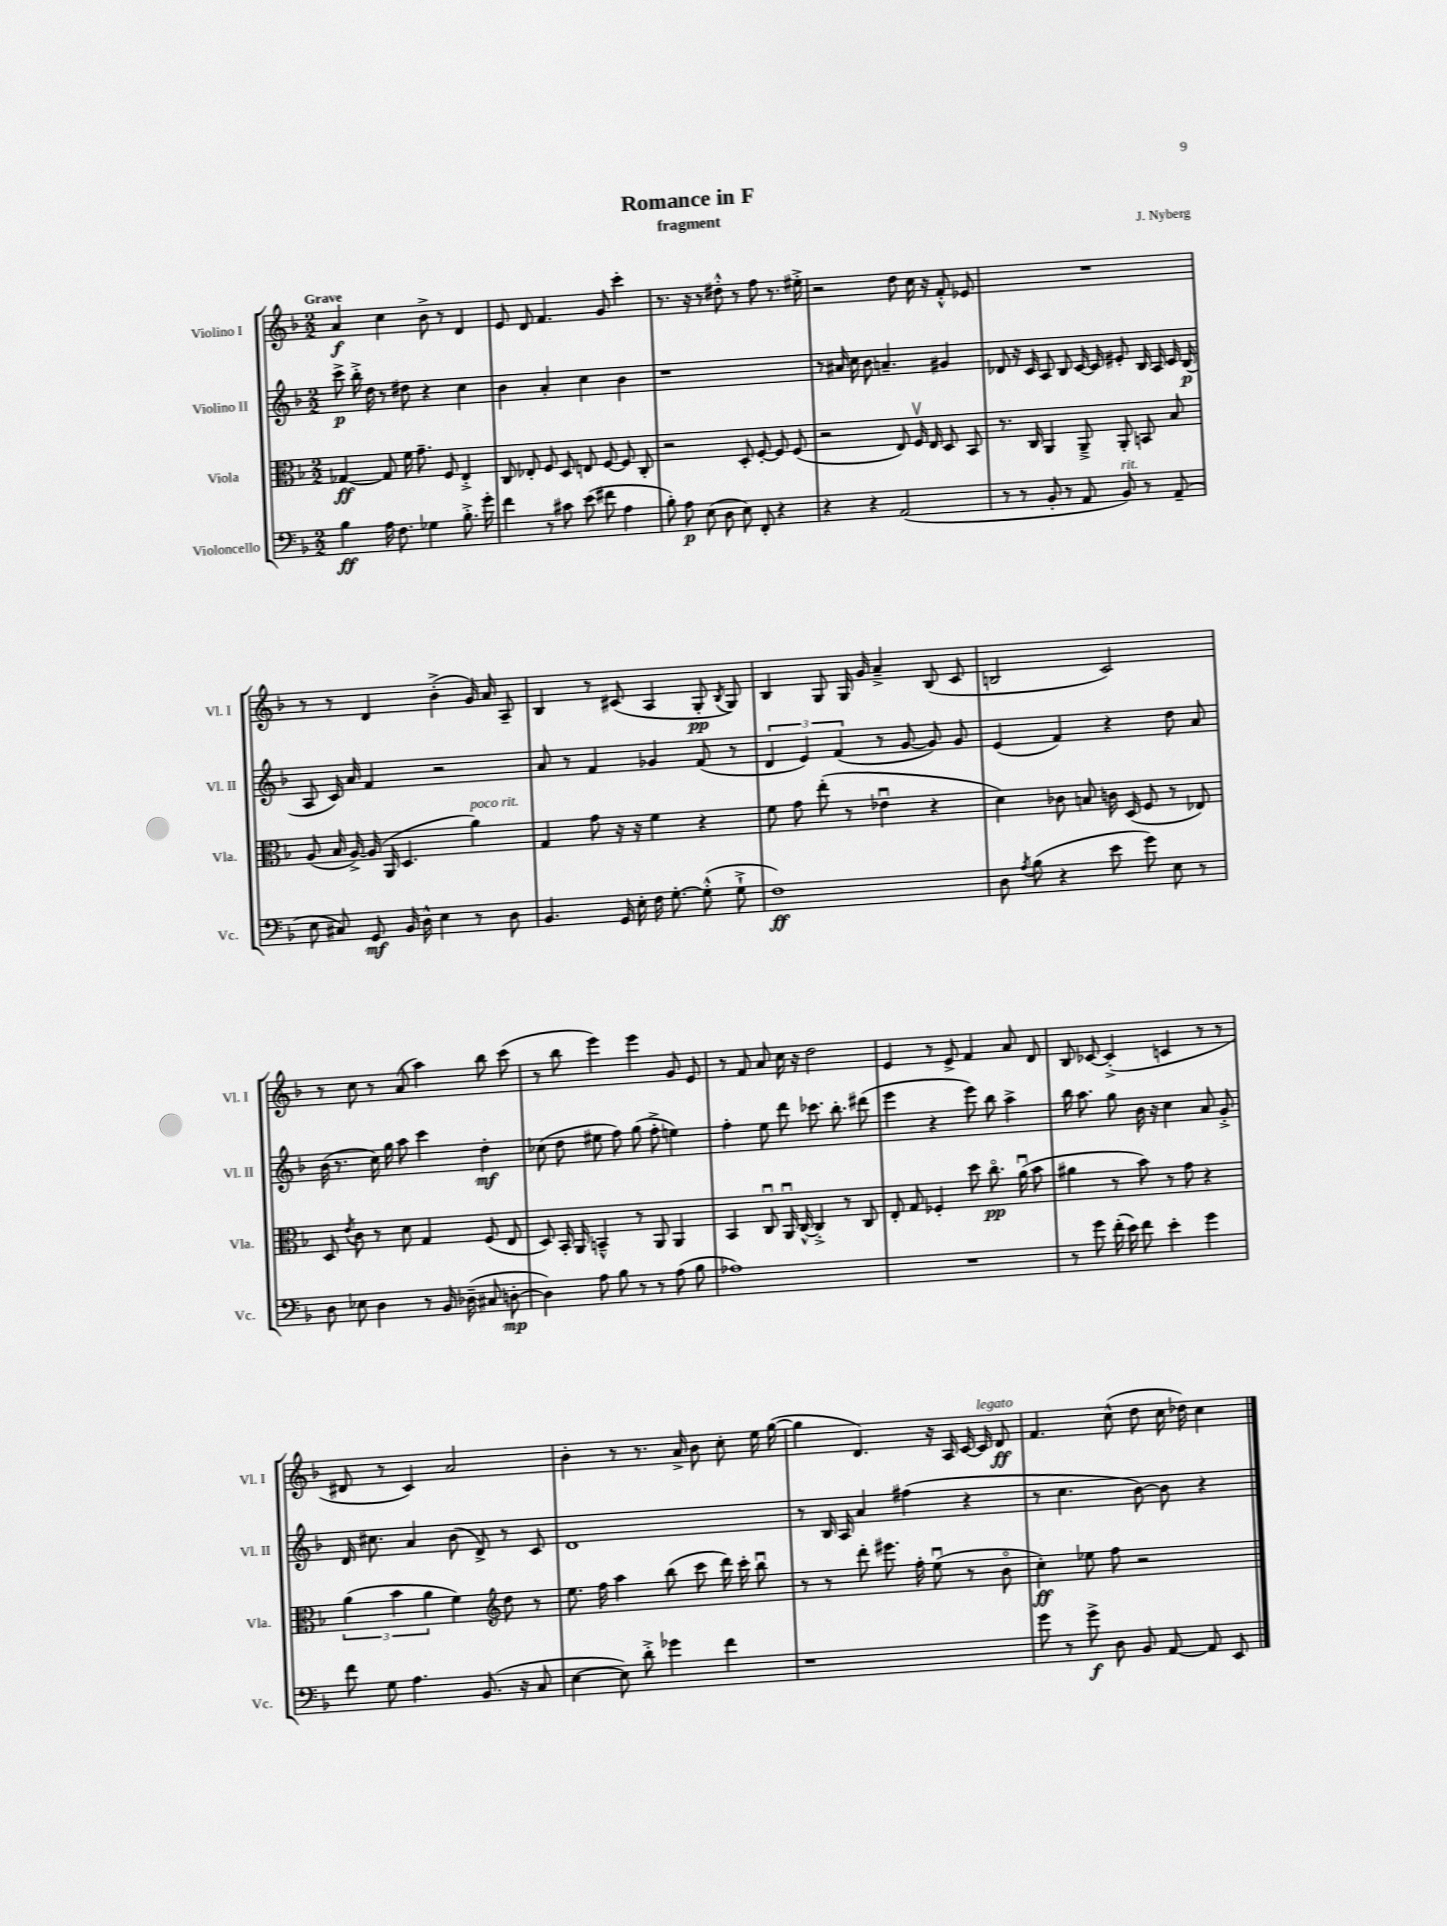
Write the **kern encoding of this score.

**kern	**dynam	**kern	**dynam	**kern	**dynam	**kern	**dynam
*part4	*part4	*part3	*part3	*part2	*part2	*part1	*part1
*staff4	*staff4	*staff3	*staff3	*staff2	*staff2	*staff1	*staff1
*I"Violoncello	*	*I"Viola	*	*I"Violino II	*	*I"Violino I	*
*I'Vc.	*	*I'Vla.	*	*I'Vl. II	*	*I'Vl. I	*
*clefF4	*	*clefC3	*	*clefG2	*	*clefG2	*
*k[b-]	*	*k[b-]	*	*k[b-]	*	*k[b-]	*
*M2/2	*	*M2/2	*	*M2/2	*	*M2/2	*
=1	=1	=1	=1	=1	=1	=1	=1
!	!	!	!	!	!	!LO:TX:a:B:t=Grave	!
4B-\	ff	[4G-X/	ff	8ccc^\	p	4a/	f
.	.	.	.	16bb-'^\	.	.	.
.	.	.	.	16dd\	.	.	.
16A\	.	8G-/]	.	8r	.	4cc\	.
8.F\	.	.	.	.	.	.	.
.	.	16f\	.	8dd#X\	.	.	.
.	.	8.g~\	.	.	.	.	.
4G-X\	.	.	.	4r	.	8b-^\	.
.	.	8F/	.	.	.	8r	.
8.B-'^\	.	4E'^/	.	4cc\	.	4d/	.
16g'\	.	.	.	.	.	.	.
=2	=2	=2	=2	=2	=2	=2	=2
4f\	.	8C/	.	4b-\	.	8e/	.
.	.	8E-X'/	.	.	.	8d/	.
8r	.	8F/	.	4a'/	.	4.f/	.
8c#X\	.	8D/	.	.	.	.	.
(8e\	.	8En/	.	4cc\	.	.	.
8f#X\	.	[8F/	.	.	.	8g/	.
4A\	.	8F/]	.	4b-\	.	4ccc'\	.
.	.	8C'/	.	.	.	.	.
=3	=3	=3	=3	=3	=3	=3	=3
8B-'\)	.	2r	.	1r	.	8.r	.
8A\	p	.	.	.	.	.	.
.	.	.	.	.	.	16r	.
(8E\	.	.	.	.	.	8r	.
8D\	.	.	.	.	.	8dd#X'^^\	.
8E\)	.	8D'/	.	.	.	8r	.
8FF'/	.	[8F'/	.	.	.	8ff\	.
4r	.	8F/]	.	.	.	8.r	.
.	.	(8F/	.	.	.	.	.
.	.	.	.	.	.	16ee#X'^\	.
=4	=4	=4	=4	=4	=4	=4	=4
4r	.	2r	.	8r	.	2r	.
.	.	.	.	16a#X/	.	.	.
.	.	.	.	16cc\	.	.	.
4r	.	.	.	8b-\	.	.	.
.	.	.	.	4.an~/	.	.	.
(2AA/	.	8E/)	.	.	.	8dd\	.
.	.	16Fv/	.	.	.	16cc\	.
.	.	16E/	.	.	.	16r	.
.	.	8D/	.	4g#X/	.	8f'^^/	.
.	.	8BB-/	.	.	.	8e-X/	.
=5	=5	=5	=5	=5	=5	=5	=5
8r	.	8.r	.	8d-X/	.	1r	.
8r	.	.	.	16r	.	.	.
.	.	16C/	.	16c/	.	.	.
8BB-'/	.	4AA/	.	8A/	.	.	.
8r	.	.	.	8B-/	.	.	.
8AA/	.	8AA~^/	.	[16c/	.	.	.
.	.	.	.	16c/]	.	.	.
!LO:TX:a:i:t=rit.	!	!	!	!	!	!	!
8BB-/)	.	8AA'/	.	8e#X'/	.	.	.
8r	.	8BBn/	.	16B-/	.	.	.
.	.	.	.	16A/	.	.	.
(8AA~/	.	8B-/	.	16c/	.	.	.
.	.	.	.	(16B-/	p	.	.
!!LO:LB:g=z
=6	=6	=6	=6	=6	=6	=6	=6
8E\	.	(8A/	.	8A/	.	8r	.
8C#X/)	.	16B-/	.	16c/)	.	8r	.
.	.	[16A^/)	.	16a/	.	.	.
8GG/	mf	(16A/]	.	4f/	.	4d/	.
.	.	16AA/	.	.	.	.	.
16BB-/	.	4.D/	.	.	.	.	.
16D^^\	.	.	.	.	.	.	.
4E\	.	.	.	2r	.	(4b-'^\	.
!	!	!LO:TX:a:i:t=poco rit.	!	!	!	!	!
8r	.	4a\)	.	.	.	16g/)	.
.	.	.	.	.	.	16a/	.
8D\	.	.	.	.	.	8A~/	.
=7	=7	=7	=7	=7	=7	=7	=7
4.BB-/	.	4G/	.	8a/	.	4B-/	.
.	.	.	.	8r	.	.	.
.	.	8g\	.	4f/	.	8r	.
16GG/	.	16r	.	.	.	(8c#X/	.
16E'\	.	16r	.	.	.	.	.
16F\	.	4f\	.	4g-X/	.	4A/	.
[8.G'\	.	.	.	.	.	.	.
(8G'^^\]	.	4r	.	(8f/	.	8G'/	pp
.	.	.	.	.	.	8qB-/	.
8G`^\	.	.	.	8r	.	8G/)	.
=8	=8	=8	=8	=8	=8	=8	=8
1F)	ff	8f\	.	6d/	.	4B-/	.
.	.	8g\	.	.	.	.	.
.	.	.	.	6e/)	.	.	.
.	.	(8ee'\	.	.	.	8G/	.
.	.	.	.	(6f/	.	.	.
.	.	8r	.	.	.	16G/	.
.	.	.	.	.	.	16g/	.
.	.	4e-Xu\	.	8r	.	4a~^/	.
.	.	.	.	[8g/	.	.	.
.	.	4r	.	8g/])	.	(8B-/	.
.	.	.	.	8g/	.	8c/	.
=9	=9	=9	=9	=9	=9	=9	=9
8D\	.	4d\)	.	(4e/	.	2Bn/	.
8qA/	.	.	.	.	.	.	.
(8B-\	.	.	.	.	.	.	.
4r	.	8c-X\	.	4f/)	.	.	.
.	.	8Bn/	.	.	.	.	.
8e\	.	16cn\	.	4r	.	2c/)	.
.	.	(16D/	.	.	.	.	.
8g\)	.	8F/	.	.	.	.	.
8E\	.	8r	.	8dd\	.	.	.
8r	.	8E-X/)	.	8a/	.	.	.
!!LO:LB:g=z
=10	=10	=10	=10	=10	=10	=10	=10
8D\	.	8D/	.	(16b-\	.	8r	.
.	.	.	.	8.r	.	.	.
.	.	8qe/	.	.	.	.	.
8E-X\	.	8c\	.	.	.	8cc\	.
4D\	.	8r	.	16cc\)	.	8r	.
.	.	.	.	16gg\	.	.	.
.	.	8d\	.	8aa\	.	(8a/	.
8r	.	4G/	.	4ccc\	.	4aa\)	.
16BB-/	.	.	.	.	.	.	.
(16D-X~\	.	.	.	.	.	.	.
8C#X/	.	(8F/	.	4dd'\	mf	8bb-\	.
[8Dn'\	mp	8E/	.	.	.	(8ccc\	.
=11	=11	=11	=11	=11	=11	=11	=11
4D\])	.	8D/)	.	(8cc-X\	.	8r	.
.	.	16BB-'/	.	8dd\	.	8bb-\	.
.	.	16AA/	.	.	.	.	.
8A\	.	4BBn~^^/	.	8ee#X\	.	4eee\)	.
8B-\	.	.	.	8ff\)	.	.	.
8r	.	8r	.	(8gg\	.	4eee\	.
8r	.	8AA/	.	8ff'^\	.	.	.
(8A\	.	4AA/	.	4een\)	.	8g/	.
8B-\	.	.	.	.	.	8e/	.
=12	=12	=12	=12	=12	=12	=12	=12
1A-X)	.	4BB-/	.	4ff'\	.	8r	.
.	.	.	.	.	.	8f/	.
.	.	8Cu/	.	8ee\	.	8a/	.
.	.	16AAu/	.	8ddd\	.	16cc\	.
.	.	[16C^^/	.	.	.	16r	.
.	.	4C'^/]	.	8.ccc-X\	.	2dd\	.
.	.	.	.	8.bb-'\	.	.	.
.	.	8r	.	.	.	.	.
.	.	8C/	.	(8ddd#X\	.	.	.
=13	=13	=13	=13	=13	=13	=13	=13
1r	.	8E'/	.	4eee\	.	4e/	.
.	.	8G/	.	.	.	.	.
.	.	4F-X'/	.	4r	.	8r	.
.	.	.	.	.	.	8e^/	.
.	.	8dd\	.	8eee\)	.	4f/	.
.	.	8.cc\	pp	8bb-\	.	.	.
.	.	.	.	4aa^\	.	8a/	.
.	.	(16au\	.	.	.	.	.
.	.	8b-\	.	.	.	8d/	.
=14	=14	=14	=14	=14	=14	=14	=14
8r	.	4a#X\	.	16bb-\	.	8B-/	.
.	.	.	.	8.aa\	.	.	.
8g\	.	.	.	.	.	[8c-X/	.
(16f'\	.	8r	.	8gg\	.	(4c-'^/]	.
16e\)	.	.	.	.	.	.	.
8f\	.	8b-\)	.	16b-\	.	.	.
.	.	.	.	16r	.	.	.
4e'\	.	8r	.	4cc\	.	4cn/	.
.	.	8g\	.	.	.	.	.
4g\	.	4r	.	8a/	.	8r	.
.	.	.	.	8g'^/	.	8r	.
!!LO:LB:g=z
=15	=15	=15	=15	=15	=15	=15	=15
8f\	.	(6a\	.	16d/	.	8d#X/	.
.	.	.	.	8.cc#X\	.	.	.
8G\	.	.	.	.	.	8r	.
.	.	6b-\	.	.	.	.	.
4.A\	.	.	.	4a/	.	4c/)	.
.	.	6a\	.	.	.	.	.
.	.	4f\)	.	(8b-\	.	2a/	.
(8.BB-/	.	.	.	8d^/)	.	.	.
*	*	*clefG2	*	*	*	*	*
.	.	8dd\	.	8r	.	.	.
16r	.	.	.	.	.	.	.
8C/	.	8r	.	8c/	.	.	.
=16	=16	=16	=16	=16	=16	=16	=16
[4E\	.	8.ee\	.	1d	.	4b-'\	.
.	.	16ff\	.	.	.	.	.
8E\])	.	4aa\	.	.	.	8r	.
8d'^\	.	.	.	.	.	8.r	.
4g-X\	.	(8bb-\	.	.	.	.	.
.	.	.	.	.	.	16a^/	.
.	.	8ccc\	.	.	.	8b-\	.
4f\	.	16ddd\)	.	.	.	8cc'\	.
.	.	16ccc'\	.	.	.	.	.
.	.	8bb-u\	.	.	.	16ee\	.
.	.	.	.	.	.	([16gg\	.
=17	=17	=17	=17	=17	=17	=17	=17
1r	.	8r	.	8r	.	4gg\]	.
.	.	8r	.	16B-/	.	.	.
.	.	.	.	16A/	.	.	.
.	.	8ddd'\	.	4a/	.	4.d/)	.
.	.	8.eee#X\	.	.	.	.	.
.	.	.	.	(4ff#X\	.	.	.
.	.	16ff'\	.	.	.	.	.
.	.	(8eeu\	.	.	.	16r	.
.	.	.	.	.	.	16A/	.
.	.	8r	.	4r	.	[16c/	.
!	!	!	!	!	!	!LO:TX:a:i:t=legato	!
.	.	.	.	.	.	16c/]	.
.	.	8b-\	.	.	.	8d/	ff
=18	=18	=18	=18	=18	=18	=18	=18
8g\	.	4cc'\)	ff	8r	.	4.f/	.
8r	.	.	.	4.cc\	.	.	.
8g^\	f	8ee-X\	.	.	.	.	.
8D\	.	8ff\	.	.	.	(8cc^^\	.
8BB-/	.	2r	.	[8b-\)	.	8dd\	.
[8AA/	.	.	.	8b-\]	.	16cc\	.
.	.	.	.	.	.	16dd-X\)	.
8AA/]	.	.	.	4r	.	4cc\	.
8EE/	.	.	.	.	.	.	.
==	==	==	==	==	==	==	==
*-	*-	*-	*-	*-	*-	*-	*-
